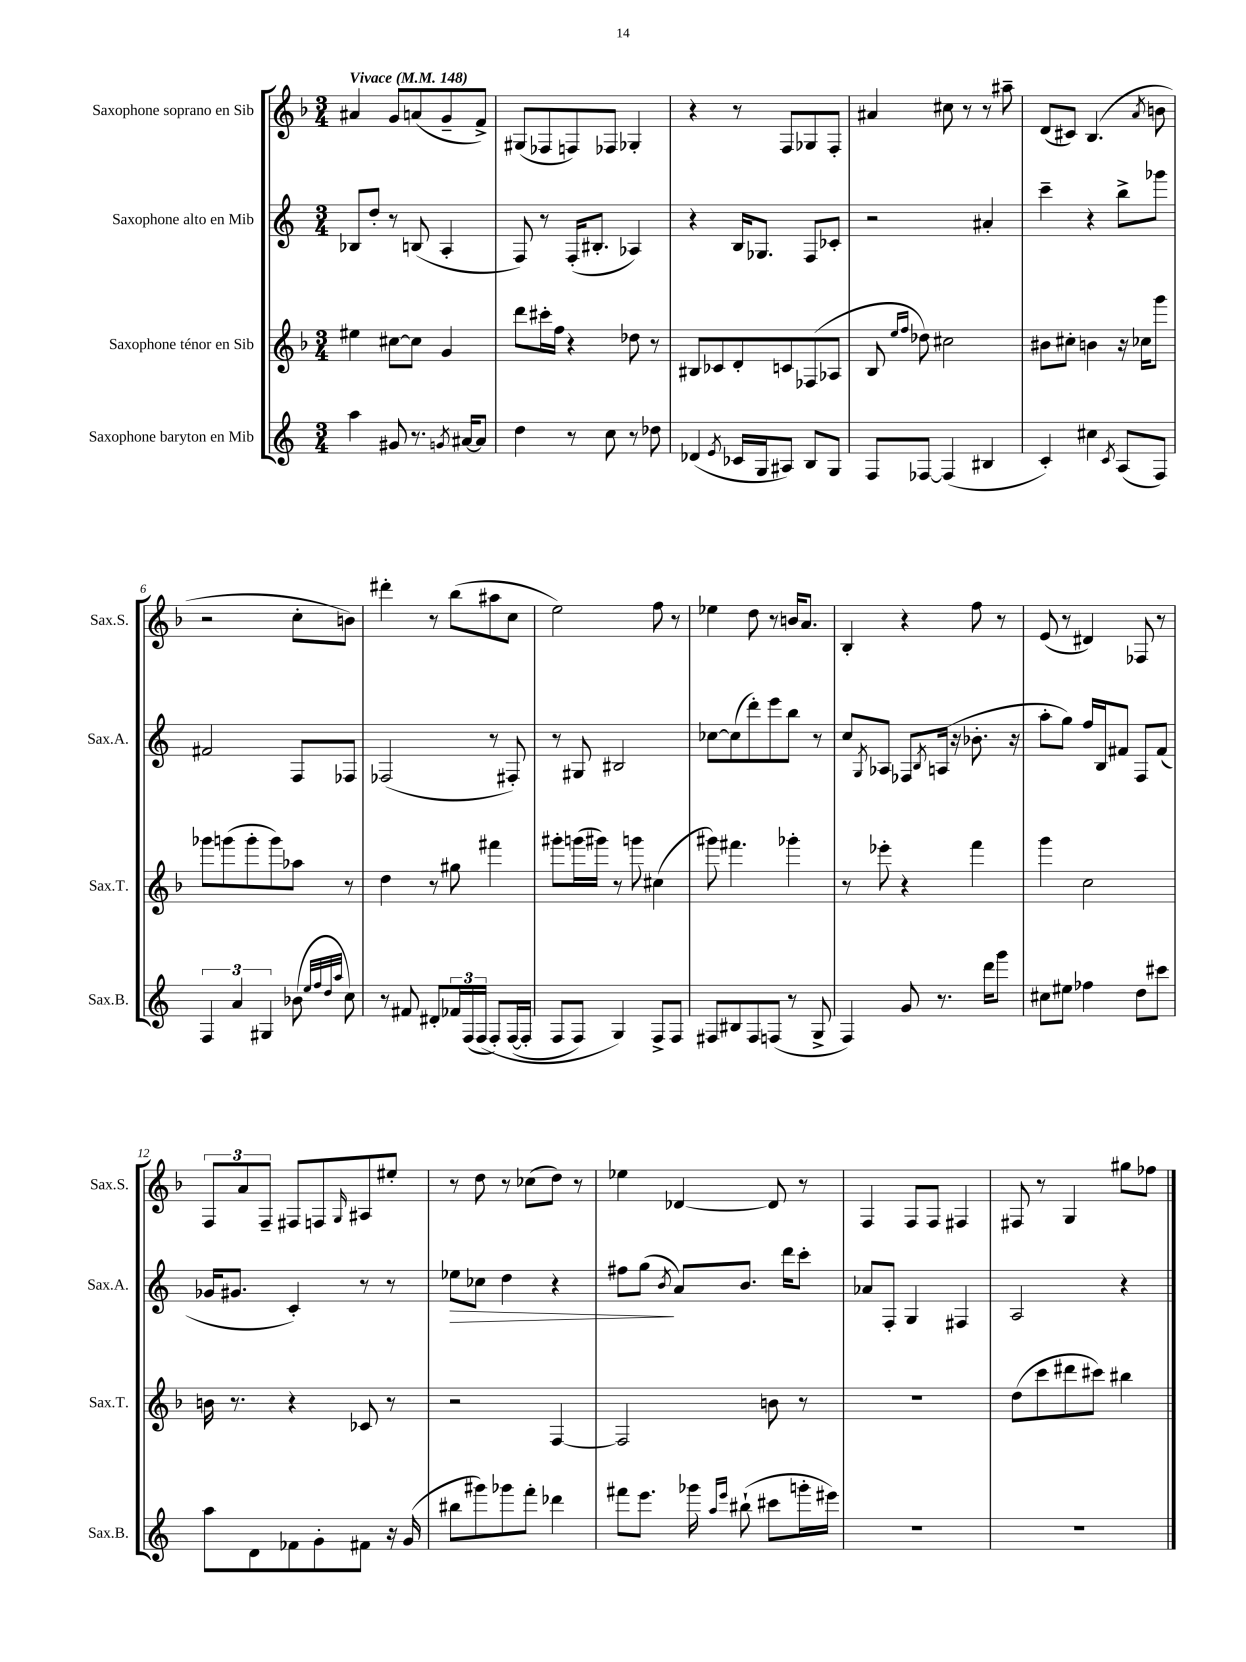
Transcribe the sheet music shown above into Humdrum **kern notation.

**kern	**kern	**kern	**dynam	**kern
*part4	*part3	*part2	*part2	*part1
*staff4	*staff3	*staff2	*staff2	*staff1
*I"Saxophone baryton en Mib	*I"Saxophone ténor en Sib	*I"Saxophone alto en Mib	*	*I"Saxophone soprano en Sib
*I'Sax.B.	*I'Sax.T.	*I'Sax.A.	*	*I'Sax.S.
*clefG2	*clefG2	*clefG2	*	*clefG2
*k[]	*k[b-]	*k[]	*	*k[b-]
*M3/4	*M3/4	*M3/4	*	*M3/4
*MM148	*MM148	*MM148	*	*MM148
=1	=1	=1	=1	=1
!	!	!	!	!LO:TX:a:B:t=Vivace
4aa\	4ee#X\	8B-X/L	.	4a#X/
.	.	8dd'/J	.	.
8g#X/	[8cc#X\L	8r	.	8g/L
8.r	8cc#\J]	(8Bn/	.	(8an/
.	4g/	4A'/	.	8g~/
8qgn/	.	.	.	.
[16a#X/KL	.	.	.	.
8a#/J]	.	.	.	8f^/J)
=2	=2	=2	=2	=2
4dd\	8ddd\L	8F/)	.	(8G#X/L
.	16ccc#X'\L	8r	.	8F-X/
.	16ff\JJ	.	.	.
8r	4r	(16F'/KL	.	8Fn/)
.	.	8.B#X'/J	.	.
8cc\	.	.	.	8F-X/J
8r	8dd-X\	4A-X/)	.	4G-X'/
8dd-X\	8r	.	.	.
=3	=3	=3	=3	=3
(4d-X/	8B#X/L	4r	.	4r
.	8c-X/	.	.	.
8qe/	.	.	.	.
16c-X/LL	8d'/	16B/KL	.	8r
16G/J	.	8.G-X/J	.	.
8A#X/J)	8cn/	.	.	8F/L
8B/L	(8F-X/	8F/L	.	8G-X/
8G/J	8A-X/J	8c-X'/J	.	8F'/J
=4	=4	=4	=4	=4
8F/L	8B-/	2r	.	4a#X/
.	16qqee/LL	.	.	.
.	16qqff/JJ	.	.	.
[8F-X/J	8dd-X\)	.	.	.
(4F-/]	2cc#X\	.	.	8cc#X\
.	.	.	.	8r
4B#X/	.	4a#X'/	.	8r
.	.	.	.	8aa#X~\
=5	=5	=5	=5	=5
4c'/)	8b#X\L	4ccc~\	.	(8d/L
.	8cc#X'\J	.	.	8c#X/J)
4cc#X\	4bn\	4r	.	(4.B-/
8qc/	.	.	.	.
(8A/L	16r	8bb^\L	.	.
.	16cc-X\KL	.	.	.
.	.	.	.	8qa/
8F/J)	8ggg\J	8ggg-X\J	.	8bn\
!!LO:LB:g=z
=6	=6	=6	=6	=6
6F/	8ggg-X\L	2f#X/	.	2r
.	(8gggn\	.	.	.
6a/	.	.	.	.
.	8ggg'\	.	.	.
6G#X/	.	.	.	.
.	8ggg\)	.	.	.
(8b-X\	8aa-X\J	8F/L	.	8cc'\L
32qqee/LLL	.	.	.	.
32qqff/	.	.	.	.
32qqdd/	.	.	.	.
32qqaa/JJJ	.	.	.	.
8cc\)	8r	8F-X/J	.	8bn\J)
=7	=7	=7	=7	=7
8r	4dd\	(2F-X/	.	4ddd#X'\
8f#X/	.	.	.	.
8d#X'/L	8r	.	.	8r
24f-X/L	8gg#X\	.	.	(8bb-\L
(24F/	.	.	.	.
(24F/JJ	.	.	.	.
8F'/L)	4fff#X\	8r	.	8aa#X\
([16F/L	.	8F#X'/)	.	8cc\J
16F'/JJ]	.	.	.	.
=8	=8	=8	=8	=8
8F/L	8ggg#X'\L	8r	.	2ee\)
8F/J)	(16gggn\L	8G#X/	.	.
.	16ggg#X\JJ)	.	.	.
4G/)	8r	2B#X/	.	.
.	8gggn\	.	.	.
8F^/L	(4cc#X\	.	.	8ff\
8F/J	.	.	.	8r
=9	=9	=9	=9	=9
8F#X/L	8ggg#X\)	[8cc-X\L	.	4ee-X\
8B#X/	4.fff#X\	(8cc-\]	.	.
8F#/	.	8ddd'\)	.	8dd\
(8Fn/J	.	8eee\	.	8r
8r	4ggg-X'\	8bb\J	.	16bn/KL
.	.	.	.	8.a/J
8G^/	.	8r	.	.
=10	=10	=10	=10	=10
4F/)	8r	8cc/L	.	4B-'/
.	.	8qG/	.	.
.	8eee-X'\	8A-X/J	.	.
8g/	4r	8F-X/L	.	4r
.	.	8qB/	.	.
8.r	.	(16An/Jk	.	.
.	.	16r	.	.
.	4fff\	8.b-X'\	.	8ff\
16ddd\KL	.	.	.	.
8ggg\J	.	.	.	8r
.	.	16r	.	.
=11	=11	=11	=11	=11
8cc#X\L	4ggg\	8aa'\L	.	(8e/
8ee#X\J	.	8gg\J)	.	8r
4ff-X\	2cc\	16ff/LL	.	4d#X/)
.	.	16B/J	.	.
.	.	8f#X/J	.	.
8dd\L	.	8F/L	.	8F-X/
8ccc#X\J	.	(8f#/J	.	8r
!!LO:LB:g=z
=12	=12	=12	=12	=12
8aa\L	16bn\	16g-X/KL	.	12F/L
.	8.r	8.g#X/J	.	.
.	.	.	.	12a/
8d\	.	.	.	.
.	.	.	.	12F~/J
8f-X\	4r	4c'/)	.	8F#X/L
8g'\	.	.	.	8Fn/
.	.	.	.	16qqG/
8f#X\J	8c-X/	8r	.	8A#X/
16r	8r	8r	.	8ee#X'/J
(16g/	.	.	.	.
=13	=13	=13	=13	=13
!	!	!	!LO:HP:b	!
8bb#X\L	2r	8ee-X\L	>	8r
8ggg#X\)	.	8cc-X\J	.	8dd\
8ggg-X\	.	4dd\	.	8r
8fff'\J	.	.	.	(8cc-X\L
4ddd-X\	[4F/	4r	.	8dd\J)
.	.	.	.	8r
=14	=14	=14	=14	=14
8fff#X\L	2F/]	8ff#X\L	.	4ee-X\
8.eee\J	.	(8gg\J	.	.
.	.	8qb/	.	.
.	.	8a/L)	]	[4d-X/
16ggg-X\	.	.	.	.
16qqaa/LL	.	.	.	.
16qqeee/JJ	.	.	.	.
(8bb#X`\	.	8.b/J	.	.
8ccc#X\L	8bn\	.	.	8d-/]
.	.	16ddd\KL	.	.
16gggn'\L	8r	8ccc'\J	.	8r
16eee#X\JJ)	.	.	.	.
=15	=15	=15	=15	=15
2.r	2.r	8a-X/L	.	4F/
.	.	8F'/J	.	.
.	.	4G/	.	8F/L
.	.	.	.	8F/J
.	.	4F#X/	.	4F#X/
=16	=16	=16	=16	=16
2.r	(8dd\L	2A/	.	8F#X/
.	8ccc\	.	.	8r
.	8ddd#X\	.	.	4G/
.	8ccc#X\J)	.	.	.
.	4bb#X\	4r	.	8gg#X\L
.	.	.	.	8ff-X\J
==	==	==	==	==
*-	*-	*-	*-	*-
